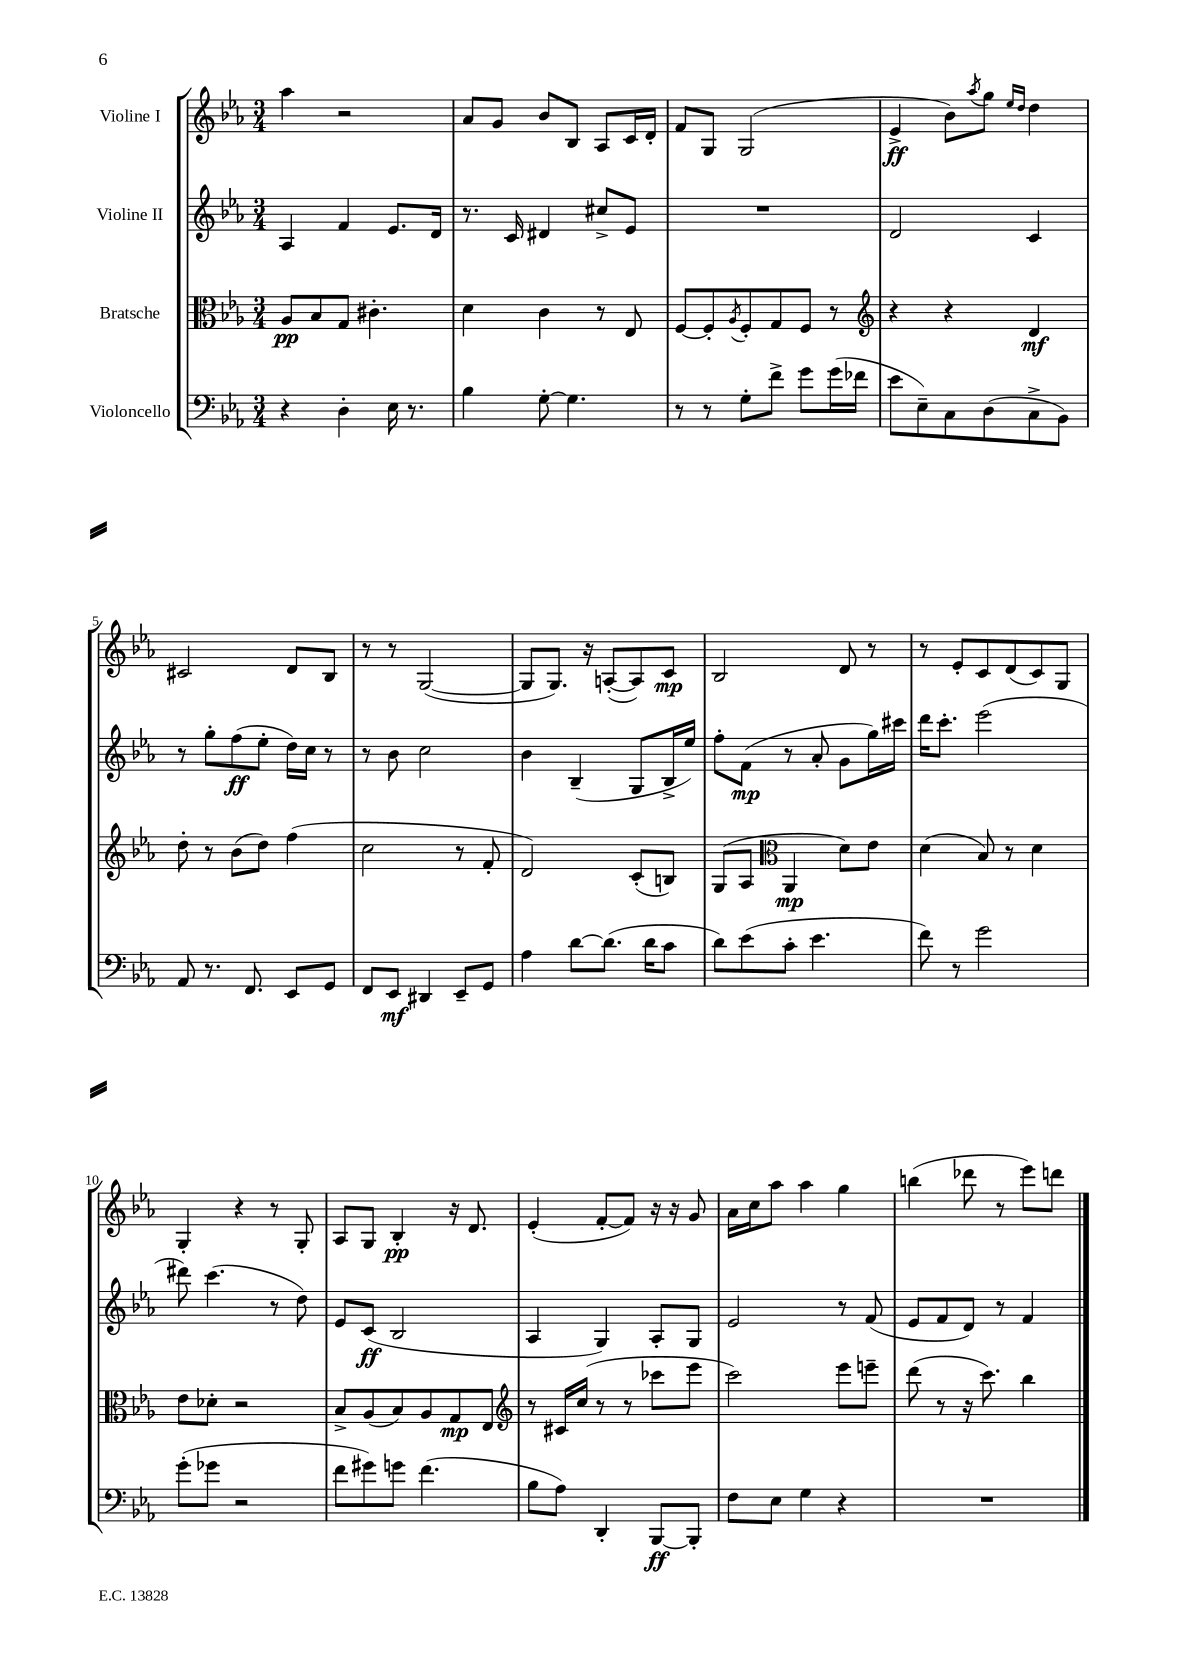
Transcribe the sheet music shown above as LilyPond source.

<<
\new StaffGroup <<
\new Staff = "s0" \with { instrumentName = "Violine I" } {
    \clef treble \key ees \major \numericTimeSignature \time 3/4
    aes''4 r2 |
    aes'8 g'8 bes'8 bes8 aes8 c'16 d'16-. |
    f'8 g8 g2( |
    ees'4->\ff bes'8) \acciaccatura { aes''8 } g''8 \grace { ees''16 d''16 } d''4 |
    cis'2 d'8 bes8 |
    r8 r8 g2~( |
    g8 g8.) r16 a8~-.( a8) c'8\mp |
    bes2 d'8 r8 |
    r8 ees'8-. c'8 d'8( c'8) g8 |
    g4-. r4 r8 g8-. |
    aes8 g8 bes4-.\pp r16 d'8. |
    ees'4-.( f'8~-. f'8) r16 r16 g'8 |
    aes'16 c''16 aes''8 aes''4 g''4 |
    b''4( des'''8 r8 ees'''8) d'''8 \bar "|." |
}
\new Staff = "s1" \with { instrumentName = "Violine II" } {
    \clef treble \key ees \major \numericTimeSignature \time 3/4
    aes4 f'4 ees'8. d'16 |
    r8. c'16 dis'4 cis''8-> ees'8 |
    R2. |
    d'2 c'4 |
    r8 g''8-. f''8\ff( ees''8-. d''16) c''16 r8 |
    r8 bes'8 c''2 |
    bes'4 bes4--( g8 bes16-> ees''16) |
    f''8-. f'8\mp( r8 aes'8-. g'8 g''16) cis'''16 |
    d'''16 c'''8.-. ees'''2( |
    dis'''8) c'''4.( r8 d''8) |
    ees'8 c'8\ff( bes2 |
    aes4 g4) aes8-. g8 |
    ees'2 r8 f'8( |
    ees'8 f'8 d'8) r8 f'4 \bar "|." |
}
\new Staff = "s2" \with { instrumentName = "Bratsche" } {
    \clef alto \key ees \major \numericTimeSignature \time 3/4
    aes8\pp bes8 g8 cis'4.-. |
    d'4 c'4 r8 ees8 |
    f8~ f8-. \acciaccatura { aes8 } f8-. g8 f8 r8 |
    \clef treble r4 r4 d'4\mf |
    d''8-. r8 bes'8( d''8) f''4( |
    c''2 r8 f'8-. |
    d'2) c'8-.( b8) |
    g8( aes8 \clef alto aes,4\mp d'8) ees'8 |
    d'4( bes8) r8 d'4 |
    ees'8 des'8-. r2 |
    bes8-> aes8( bes8) aes8 g8\mp ees8 |
    \clef treble r8 cis'16 c''16( r8 r8 ces'''8 ees'''8 |
    c'''2) ees'''8 e'''8-- |
    d'''8( r8 r16 c'''8.) bes''4 \bar "|." |
}
\new Staff = "s3" \with { instrumentName = "Violoncello" } {
    \clef bass \key ees \major \numericTimeSignature \time 3/4
    r4 d4-. ees16 r8. |
    bes4 g8~-. g4. |
    r8 r8 g8-. f'8-> g'8 g'16( fes'16 |
    ees'8 ees8--) c8 d8( c8-> bes,8) |
    aes,8 r8. f,8. ees,8 g,8 |
    f,8 ees,8\mf dis,4 ees,8-- g,8 |
    aes4 d'8~ d'8.( d'16 c'8 |
    d'8) ees'8( c'8-. ees'4. |
    f'8) r8 g'2 |
    g'8-.( ges'8 r2 |
    f'8 gis'8) g'8 f'4.( |
    bes8 aes8) d,4-. bes,,8~\ff bes,,8-. |
    f8 ees8 g4 r4 |
    R2. \bar "|." |
}
>>
>>
